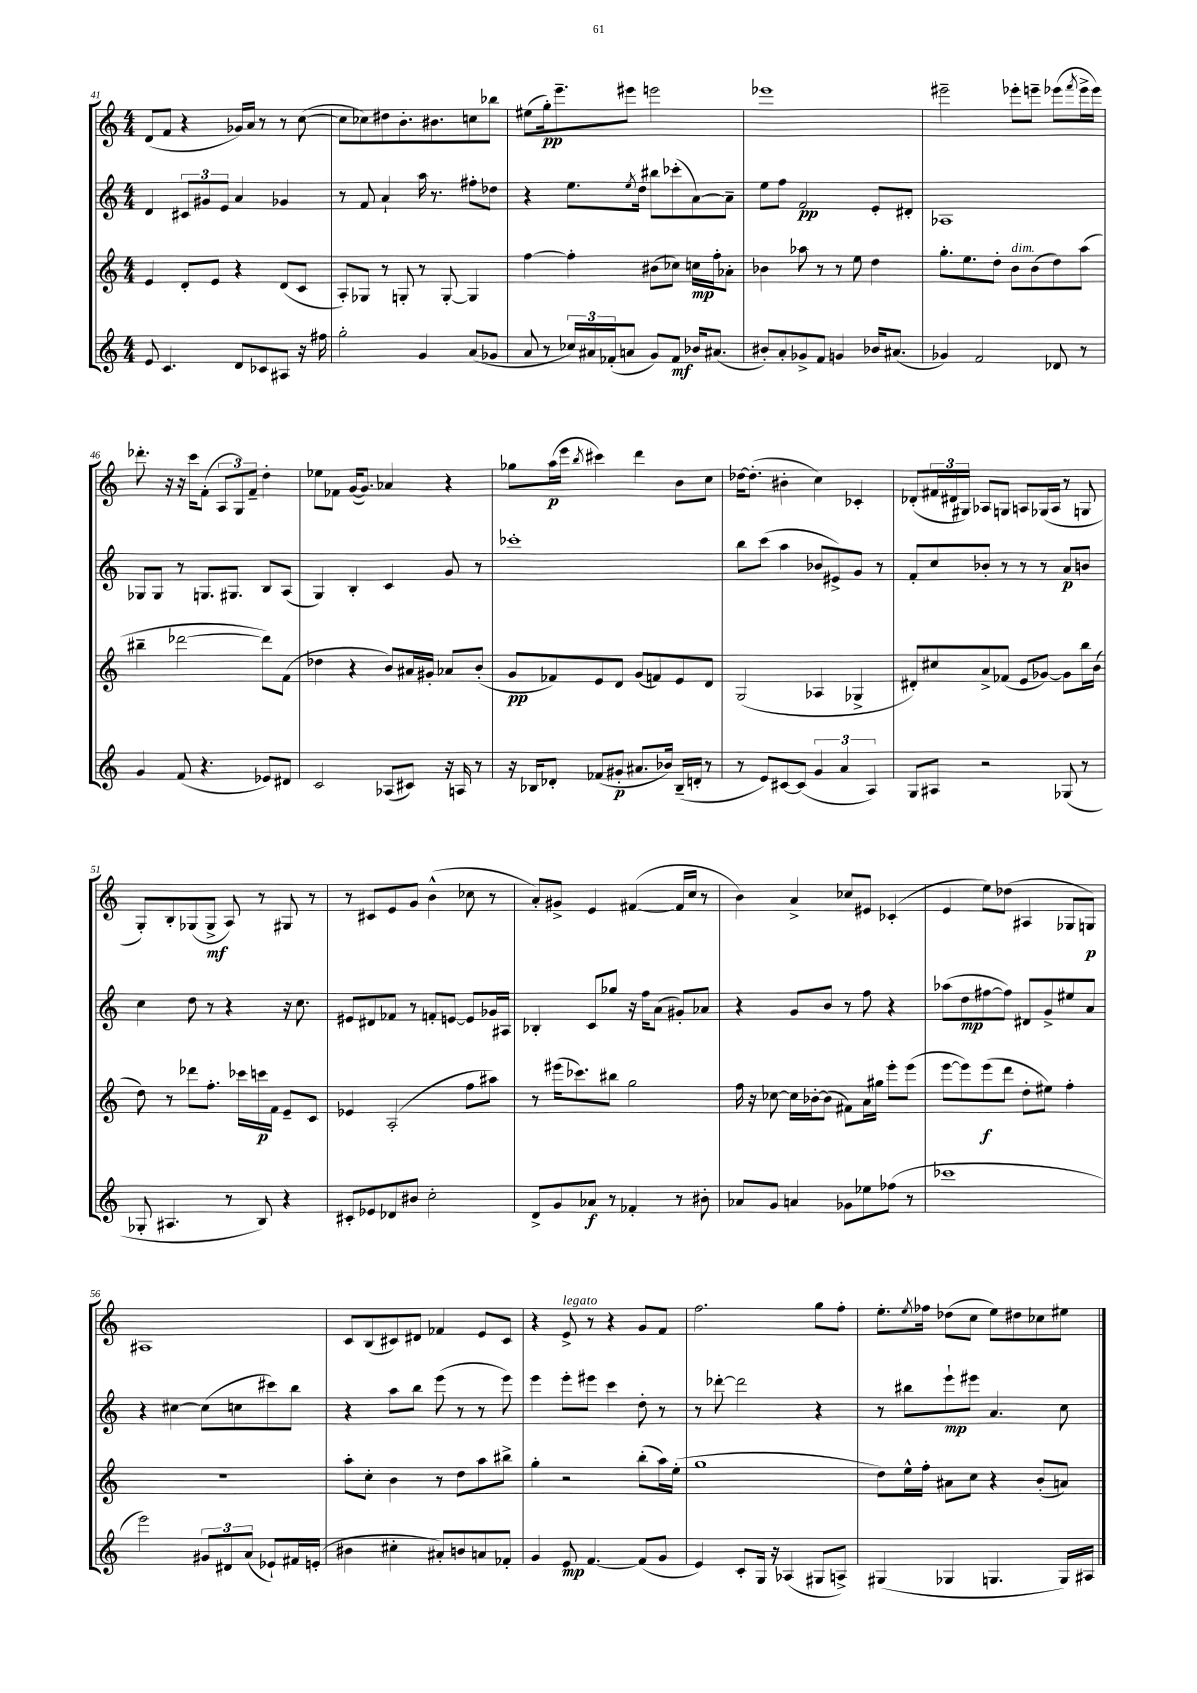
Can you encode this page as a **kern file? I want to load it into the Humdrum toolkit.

**kern	**kern	**kern	**kern
*staff4	*staff3	*staff2	*staff1
*clefG2	*clefG2	*clefG2	*clefG2
*k[]	*k[]	*k[]	*k[]
*M4/4	*M4/4	*M4/4	*M4/4
8e/	4e/	4d/	(8d/L
4.c/	.	.	8f/J
.	8d'/L	12c#/L	4r
.	.	12g#/	.
.	8e/J	.	.
.	.	12e/J	.
8d/L	4r	4a/	16g-/LL)
.	.	.	16a/JJ
8c-/	.	.	8r
8A#/J	(8d/L	4g-/	8r
16r	8c/J	.	([8cc\
16ff#\	.	.	.
=	=	=	=
2gg'\	8A'/L)	8r	8cc\]L
.	8G-/J	8f/	8cc-\)
.	8r	4a`/	8dd#\
.	8G'/	.	8.b'\
4g/	8r	16aa\	.
.	.	8.r	8.b#\
.	[8G'/	.	.
(8a/L	4G/]	8ff#'\L	8cc\
8g-/J	.	8dd-\J	8bb-\J
=	=	=	=
8a/	[4ff\	4r	(8ee#\L
8r	.	.	16gg'\k)
.	.	.	8.eee~\
24cc-/LL)	4ff'\]	8.ee\L	.
24a#/	.	.	.
(24f-'/J	.	.	.
8a/J	.	.	8eee#\J
.	.	8qee/	.
.	.	16dd\Jk	.
8g/L)	(8b#\L	8bb#\L	2eee\
8f-/J	8cc-\J)	(8ccc-'\	.
16b-/LK	16cc\LL	[8a\)	.
(8.a#/J	16ff'\J	.	.
.	8a-'\J	8a~\]J	.
=	=	=	=
8b#'/L)	4b-\	8ee\L	1eee-
8a'/	.	8ff\J	.
8g-^/	8aa-\	2f/	.
8f/J	8r	.	.
4g/	8r	.	.
.	8ee\	.	.
16b-/LK	4dd\	8e'/L	.
(8.a#/J	.	.	.
.	.	8d#'/J	.
=	=	=	=
4g-/)	8.gg'\L	1A-	2eee#~\
.	8.ee\	.	.
2f/	.	.	.
.	8dd'\J	.	.
.	8b\L	.	8eee-'\L
.	(8b\	.	8eee~\J
8d-/	8dd\)	.	(8eee-\L
.	.	.	8qfff/
8r	(8aa\J	.	16eee-^\L
.	.	.	16eee-\JJ)
=	=	=	=
4g/	4bb#~\	8G-/L	8.ddd-'\
.	.	8G-/J	.
.	.	.	16r
(8f/	[2ddd-\	8r	16r
.	.	.	16ccc\LK
4.r	.	8.G/L	(8f'\J
.	.	.	12A/L
.	.	8.G#/J	.
.	.	.	12G/)
.	.	.	12f~/J
8e-/L)	8ddd-\]L)	8B/L	4dd'\
8d#/J	(8f\J	(8A/J	.
=	=	=	=
2c/	4dd-\	4G/)	8ee-\L
.	.	.	8f-\J
.	4r	4B'/	([16g/LK
.	.	.	8.g/]J)
(8A-/L	8b/L)	4c/	4a-/
8c#/J)	16a#/L	.	.
.	16g#'/JJ	.	.
16r	8a-/L	8g/	4r
16A/	.	.	.
8r	(8b'/J	8r	.
=	=	=	=
16r	8g/L	1ccc-'	8gg-\L
16B-/LK	.	.	.
8d-'/J	8f-/)	.	(16aa\L
.	.	.	16eee\JJ
.	.	.	8qbb/
(8f-/L	8e/	.	4ccc#\)
8g#'/J	8d/J	.	.
8.a#/L	(8g/L	.	4ddd\
.	8f/)	.	.
16b-/Jk)	.	.	.
(16B-~/LL	8e/	.	8b\L
16d'/JJ	.	.	.
8r	8d/J	.	8cc\J
=	=	=	=
8r	(2G/	8bb\L	[16dd-\LK
.	.	.	(8.dd-'\]J
8e/L)	.	(8ccc\J	.
[8c#/	.	4aa\	4b#'\
(8c#/]J	.	.	.
6g/	4A-/	8b-/L	4cc\)
.	.	8e#^/)	.
6a/	.	.	.
.	4G-^/	8g/J	4c-'/
6A/)	.	.	.
.	.	8r	.
=	=	=	=
8G/L	8d#'/L)	8f'/L	(8d-'/L
8A#/J	8cc#/	8cc/	24f#/L
.	.	.	24d#/
.	.	.	24G#/JJ)
2r	8a^/	8b-'/J	8A-/L
.	(8f-/J	8r	8G/J
.	8e/L	8r	8A/L
.	[8g-/J)	8r	(16G-/L
.	.	.	16A/JJ
(8G-/	8g-\]L	8a/L	8r
8r	16bb\L	8b/J	8G/
.	(16b\JJ	.	.
=	=	=	=
8G-'/	8dd\)	4cc\	8G'/L)
4.A#/	8r	.	8B'/
.	8ddd-\L	8dd\	(8G-/
.	8.ff'\J	8r	8G-^/J
8r	.	4r	8A/)
.	16ccc-\LL	.	.
8B/)	16ccc\	.	8r
.	16f\JJ	.	.
4r	8e~/L	16r	8G#/
.	.	8.cc\	.
.	8c/J	.	8r
=	=	=	=
8c#'/L	4e-/	8e#/L	8r
8e-/	.	8d#/	8c#/L
8d-/	(2A'/	8f-/J	8e/
8b#/J	.	8r	8g/J
2cc'\	.	8f'/L	(4b^^\
.	.	[8e/J	.
.	8ff\L	8e/]L	8cc-\
.	8aa#\J)	16g-/L	8r
.	.	16A#/JJ	.
=	=	=	=
8d^/L	8r	4B-'/	8a'/L)
8g/	(16eee#\LK	.	8g#^/J
.	8.ccc-\)	.	.
8a-/J	.	8c/L	4e/
8r	8bb#\J	8gg-/J	.
4f-'/	2gg\	16r	([4f#/
.	.	16ff\LK	.
.	.	(8a\J	.
8r	.	8g#'/L)	16f#/]LL
.	.	.	16cc/JJ
8b#'\	.	8a-/J	8r
=	=	=	=
8a-/L	16ff\	4r	4b\)
.	16r	.	.
8g/J	[8cc-\	.	.
4a/	16cc-\]LL	8g/L	4a^/
.	[16b-'\J	.	.
.	(8b-\]J	8b/J	.
8g-\L	8f#\L)	8r	8cc-/L
8ee-\	16a\L	8ff\	8e#/J
.	16gg#\JJ	.	.
(8ff-\J	8eee'\L	4r	(4c-'/
8r	(8eee\J	.	.
=	=	=	=
1ccc-	[8eee\L	(8aa-\L	4e/
.	8eee\])	8dd\	.
.	(8eee\	[8ff#\	8ee\L)
.	8ddd\J	8ff#\]J)	(8dd-\J
.	8dd'\L	8d#/L	4A#/
.	8ee#\J)	8g^/	.
.	4ff'\	8ee#/	8G-/L
.	.	8a/J	8G/J)
=	=	=	=
2eee\)	1r	4r	1A#
.	.	[4cc#\	.
12g#/L	.	(8cc#\]L	.
12d#/	.	.	.
.	.	8cc\	.
(12a/J	.	.	.
8e-`/L)	.	8ccc#\)	.
16f#/L	.	8bb\J	.
(16e'/JJ	.	.	.
=	=	=	=
4b#\	8aa'\L	4r	8c/L
.	8cc'\J	.	(8B/
4cc#'\	4b\	8aa\L	8c#/)
.	.	8bb\J	8d#/J
8a#'/L)	8r	(8eee\	4f-/
8b/	8dd\L	8r	.
8a/	8aa\	8r	8e/L
8f-'/J	8bb#^\J	8eee\)	8c#/J
=	=	=	=
4g/	4gg'\	4eee\	4r
8e/	2r	8eee'\L	8e^/
[4.f/	.	8eee#\J	8r
.	.	4ccc\	4r
(8f/]L	(8bb'\L	8dd'\	8g/L
8g/J	16aa\L)	8r	8f/J
.	(16ee'\JJ	.	.
=	=	=	=
4e/)	1gg	8r	2.ff\
.	.	[8ddd-'\	.
8c'/L	.	2ddd-\]	.
16G/Jk	.	.	.
16r	.	.	.
(4A-/	.	.	.
8G#/L	.	4r	8gg\L
8A^/J)	.	.	8ff'\J
=	=	=	=
(4G#/	8dd\L)	8r	8.ee'\L
.	16ee^^\L	8bb#\L	.
.	.	.	8qee/
.	16ff'\JJ	.	16ff-\Jk
4G-/	8a#\L	8eee`\	(8dd-\L
.	8cc\J	8eee#\J	8cc\J
4.G/	4r	4.a/	8ee\L)
.	.	.	8dd#\
.	(8b'/L	.	8cc-\
16G/LL)	8a/J)	8cc\	8ee#\J
16A#/JJ	.	.	.
==	==	==	==
*-	*-	*-	*-
